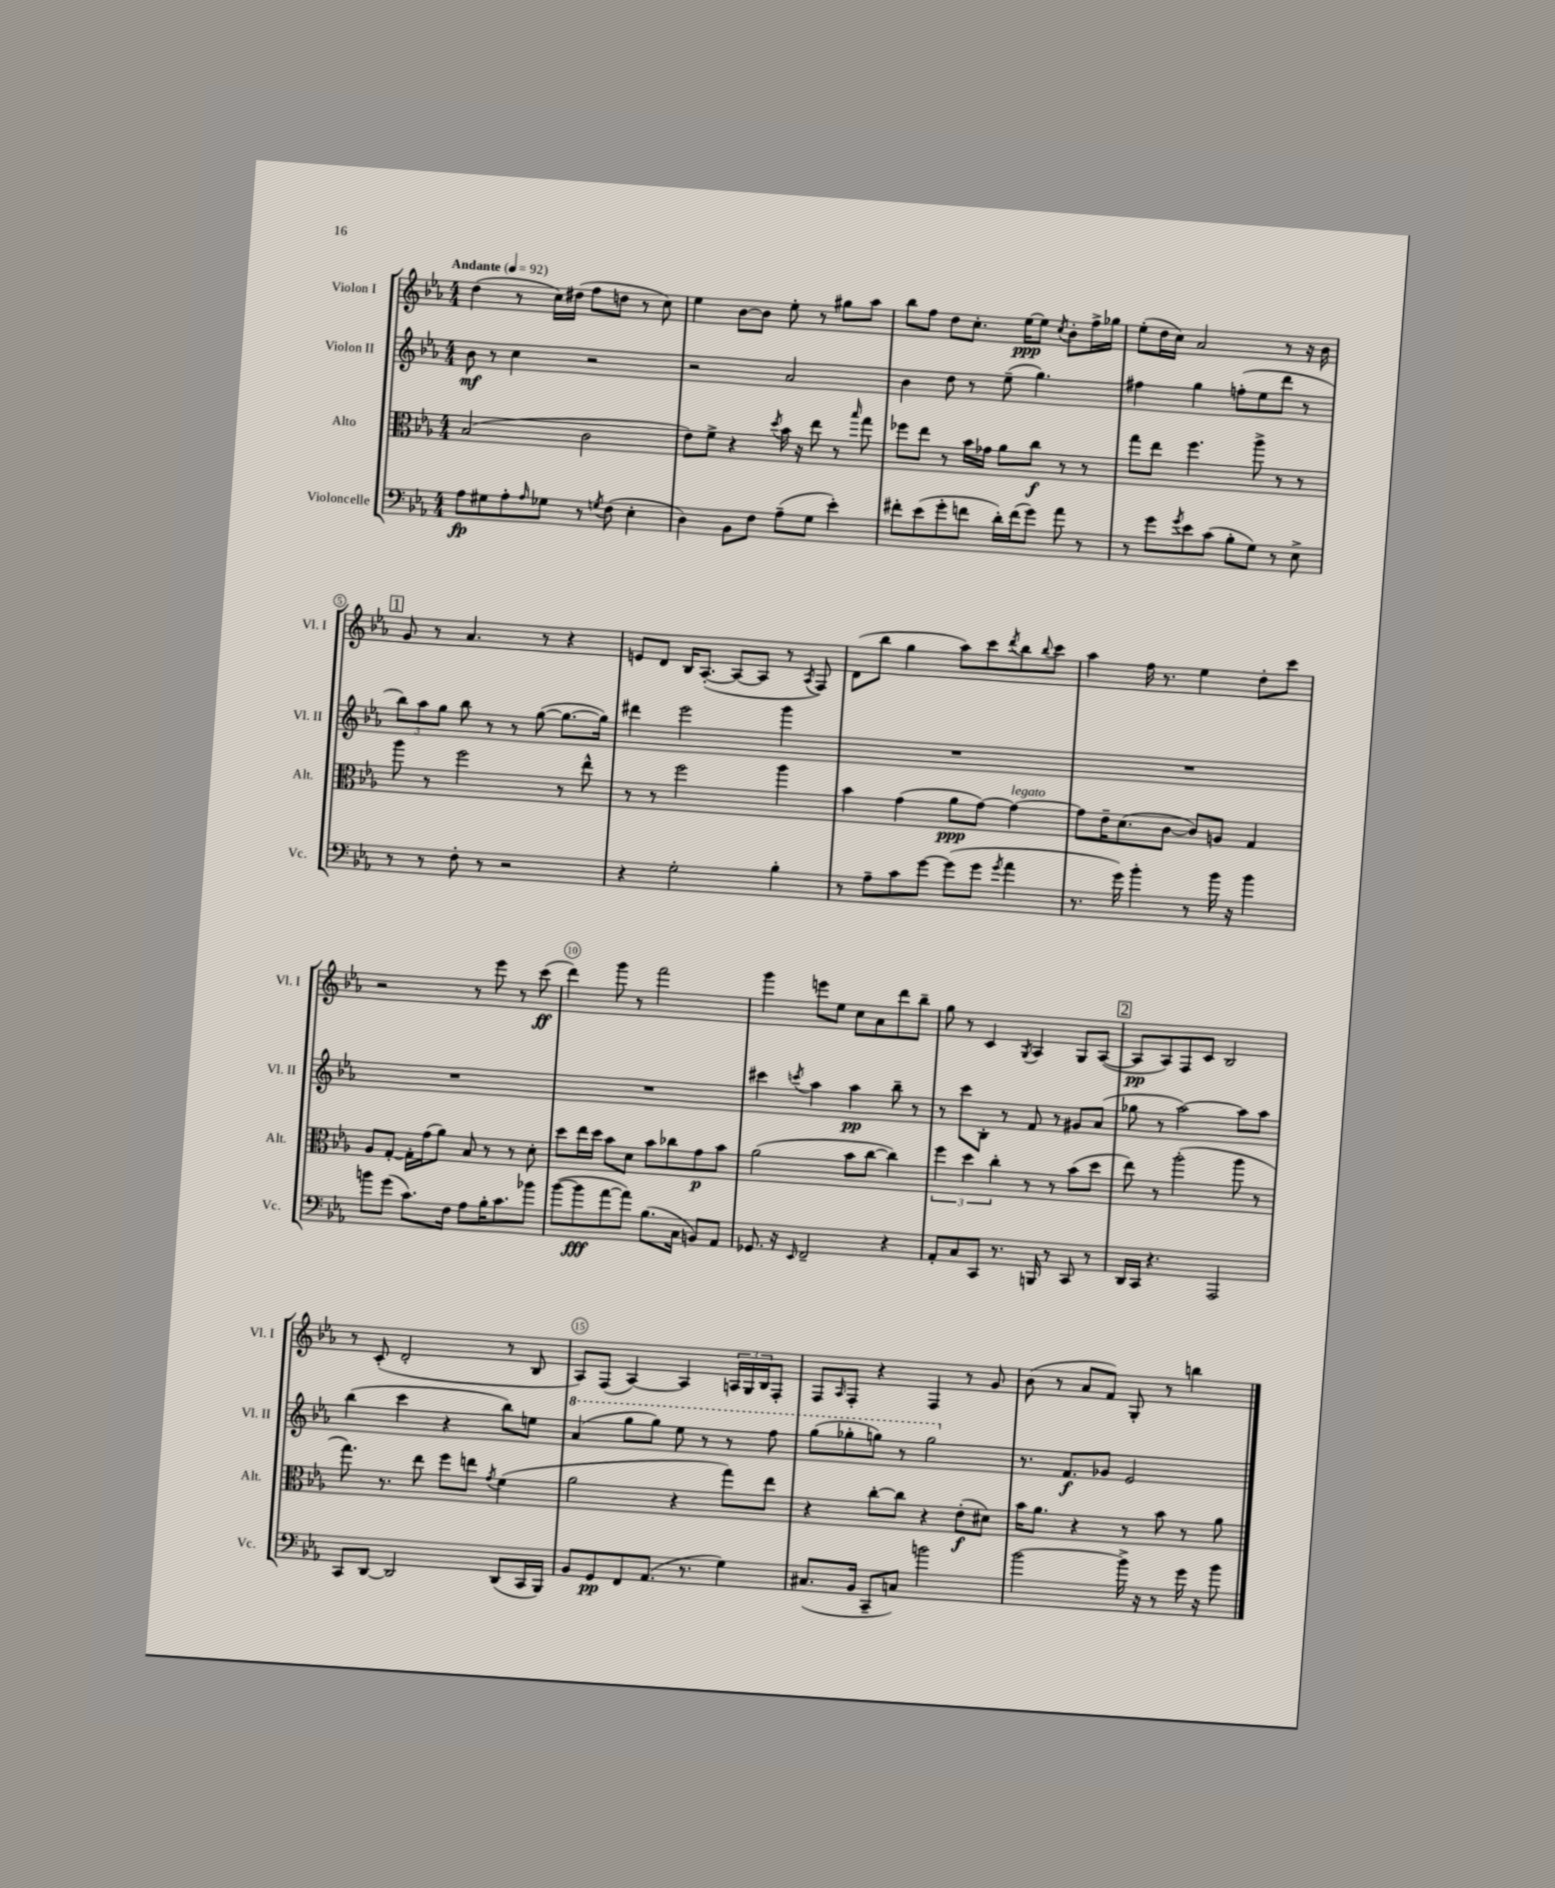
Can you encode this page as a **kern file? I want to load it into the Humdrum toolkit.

**kern	**kern	**kern	**kern
*staff4	*staff3	*staff2	*staff1
*clefF4	*clefC3	*clefG2	*clefG2
*k[b-e-a-]	*k[b-e-a-]	*k[b-e-a-]	*k[b-e-a-]
*M4/4	*M4/4	*M4/4	*M4/4
*MM92	*MM92	*MM92	*MM92
8A-	(2B-	8b-	(4dd
8G#	.	8r	.
8A-'	.	4cc	8r
16qqA-	.	.	.
8G-	.	.	16cc)
.	.	.	(16dd#
8r	2c	2r	8ff
8qG	.	.	.
(8F	.	.	8dd
4E-'	.	.	8r
.	.	.	8cc)
=	=	=	=
4D)	8e-)	2r	4ee-
.	8f^	.	.
8BB-	4r	.	[8b-
8F	.	.	8b-]
.	8qdd	.	.
(8A-~	16b-	2a-	8ee-'
.	16r	.	.
8G	8ee-	.	8r
4e-')	8r	.	8gg#
.	16qqbb-	.	.
.	8gg	.	8aa-
=	=	=	=
8f#'	8ff-	4b-	8bb-
(8e-	8ee-	.	8ff
8g'	8r	8dd	8dd
8f	16b-	8r	8.cc'
.	16g-	.	.
16d')	8a-	(8ee-~	.
(16f	.	.	[16ee-
8g)	8cc	4.gg)	8ee-]
.	.	.	8qcc
8a-	8r	.	8b-'
8r	8r	.	16ff^
.	.	.	16gg-
=	=	=	=
8r	8gg	4ff#	(8ee-'
8g	8ee-	.	16dd
.	.	.	16cc)
8qg	.	.	.
8e-	4.ff	4gg	2a-
(8c	.	.	.
8B-'	.	(8ff'	.
8G)	8aa-^	8ee-	.
8r	8r	8ddd	8r
8E-^	8r	8r	16r
.	.	.	16b-
=	=	=	=
8r	8aa-	12bb-)	8g
.	.	12aa-	.
8r	8r	.	8r
.	.	12gg	.
8F'	2ff	8bb-	4.a-
8r	.	8r	.
2r	.	8r	.
.	.	([8gg	8r
.	8r	8.gg_	4r
.	8ee-^^	.	.
.	.	16gg])	.
=	=	=	=
4r	8r	4ddd#	8e
.	8r	.	8d
2G'	2ff	2eee-	16B-
.	.	.	([8.A-'
.	.	.	8A-_
.	.	.	8A-]
4B-'	4aa-	4ggg	8r
.	.	.	8qA-
.	.	.	8F)
=	=	=	=
8r	4b-	1r	(8d
8A-~	.	.	8bb-
8c	(4g	.	4gg
[8g	.	.	.
(8g]	8a-	.	8aa-)
8g	[8g)	.	8ccc
8qg	.	.	8qddd
4a-	4g_	.	8bb-
.	.	.	8qqbb-
.	.	.	8ccc
=	=	=	=
8.r	8g]	1r	4aa-
.	16e-~	.	.
16g)	(8.d	.	.
4b-'	.	.	16ff
.	.	.	8.r
.	[8c	.	.
8r	8c])	.	4ee-
16b-	8A	.	.
16r	.	.	.
4b-	4G	.	8dd'
.	.	.	8ccc
=	=	=	=
8b	8A-	1r	2r
(8g	[8G'	.	.
8.c)	16G']	.	.
.	(16g	.	.
.	8a-)	.	.
16F	.	.	.
8A-	8B-	.	8r
16B-'	8r	.	8eee-
8.c	.	.	.
.	8r	.	8r
8b-	8d'	.	(8ccc
=	=	=	=
([8b-	8dd	1r	4ddd)
8b-]	16ee-	.	.
.	16dd	.	.
[8a-	8b-	.	8ggg
8a-])	8d	.	8r
(8.B-	8b-	.	2fff
.	8cc-	.	.
16C	.	.	.
8BB)	8g	.	.
8AA-	8b-	.	.
=	=	=	=
8.GG-	(2a-	4ccc#	4ggg
16r	.	.	.
16qqEE-	.	8qccc	.
2FF~	.	4aa-	8eee
.	.	.	8ee-
.	8b-	4aa-	8cc
.	[8cc	.	8a-
4r	4cc])	8bb-~	8ddd
.	.	8r	8bb-~
=	=	=	=
8AA-'	6ff	8r	8gg
8C	.	8ccc	8r
.	6dd	.	.
8CC	.	8B-'	4c
.	6cc'	.	.
8.r	.	8r	.
.	.	.	8qG
.	8r	8f	4A-
16BBB	.	.	.
8r	8r	8r	.
8CC	(8b-	8g#	8G
8r	8dd	(8a-	([8A-
=	=	=	=
16DD	8ee-)	8gg-	8A-]
16CC	.	.	.
4.r	8r	8r	8A-)
.	(2aa-'	[2aa-)	8F
.	.	.	8c
2AAA-	.	.	2B-
.	8aa-	8aa-]	.
.	8r	8aa-	.
=	=	=	=
8CC	8.gg)	(4bb-	8r
[8DD	.	.	(8c'
.	8.r	.	.
2DD]	.	4ccc	2d'
.	8ee-	.	.
.	8ff	4r	.
.	8ee	.	.
.	8qg	.	.
(8DD	(4f	8bb-)	8r
16CC	.	8ee	8B-
16BBB-)	.	.	.
=	=	=	=
8BB-	2a-	(4aa-	8A-)
8GG	.	.	(8F
8FF	.	8ggg	[4A-)
(8.AA-	.	8ggg)	.
.	4r	8eee-	4A-]
8.r	.	.	.
.	.	8r	.
4G)	8gg)	8r	24A
.	.	.	24G
.	.	.	24B-
.	8ee-	8fff	8F'
=	=	=	=
(8.C#	4r	(8ggg	8F
.	.	.	16qqA-
.	.	8ggg-'	8F'
16BB-	.	.	.
8CC~	[8cc'	8ggg)	4r
8C)	8cc]	8r	.
2b	4r	2ggg	4F
.	(8e-'	.	8r
.	8d#)	.	8g
=	=	=	=
[2b-	16b-	8.r	(8b-
.	8.a-	.	.
.	.	.	8r
.	.	8.f	.
.	4r	.	8a-
.	.	8g-	8f)
16b-^]	8r	2e-	8G'
16r	.	.	.
8r	8b-	.	8r
16g	8r	.	4bb
16r	.	.	.
8b-	8a-	.	.
==	==	==	==
*-	*-	*-	*-
